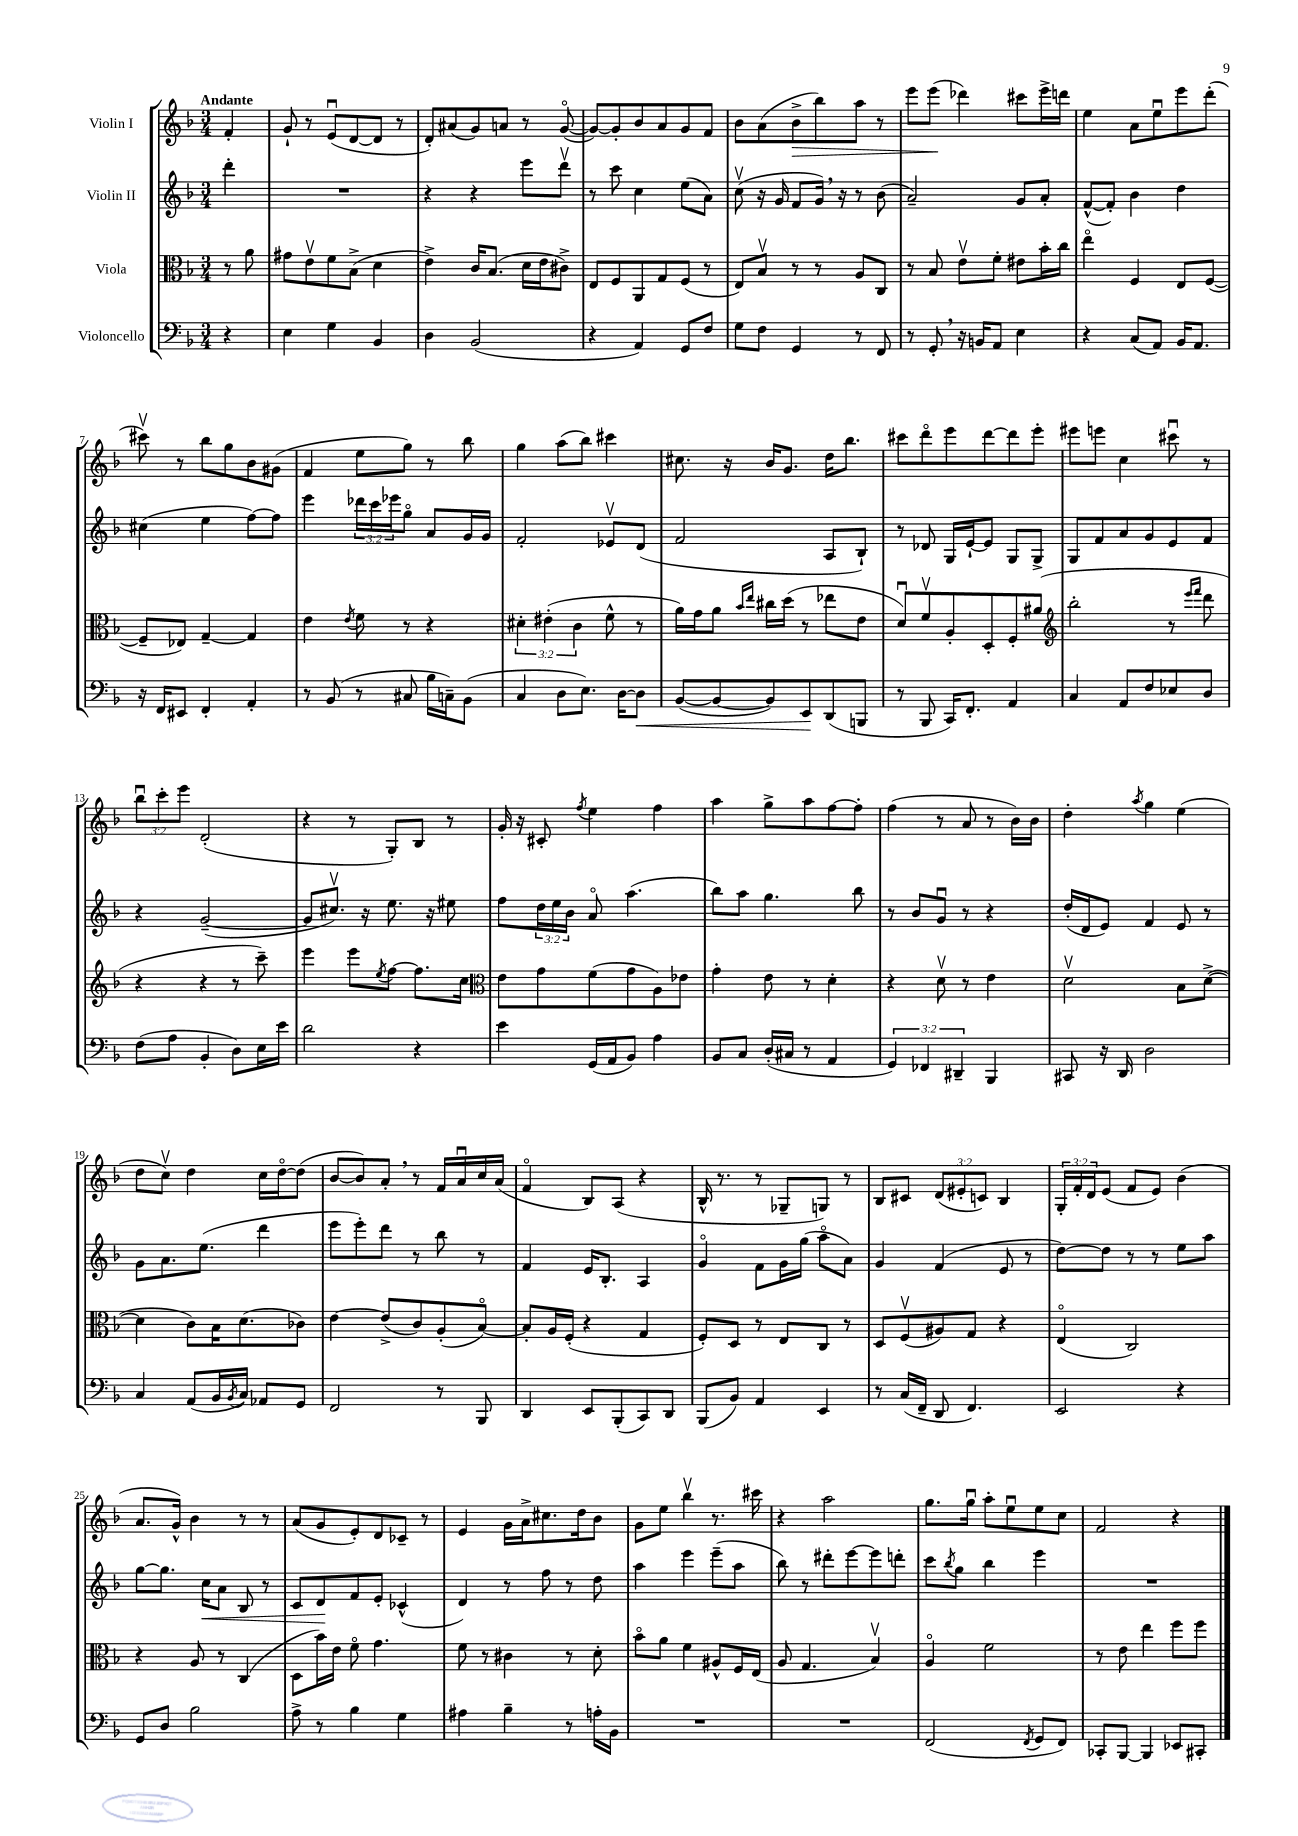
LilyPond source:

<<
\new StaffGroup <<
\new Staff = "s0" \with { instrumentName = "Violin I" } {
    \clef treble \key f \major \numericTimeSignature \time 3/4 \override Staff.TupletNumber.text = #tuplet-number::calc-fraction-text \partial 4 \tempo "Andante"
    f'4-. |
    g'8-! r8 e'8\downbow( d'8~ d'8 r8 |
    d'8-.) ais'8( g'8) a'8 r8 g'8~\flageolet( |
    g'8~) g'8-. bes'8 a'8 g'8 f'8 |
    bes'8 a'8( bes'8->\> bes''8) a''8 r8 |
    e'''8 e'''8\!( des'''4) cis'''8 e'''16-> d'''16 |
    e''4 a'8 e''8\downbow e'''8 d'''8-.( |
    cis'''8\upbow) r8 bes''8 g''8 bes'8 gis'8( |
    f'4 e''8 g''8) r8 bes''8 |
    g''4 a''8( bes''8) cis'''4 |
    cis''8. r16 bes'16 g'8. d''16 bes''8. |
    cis'''8 d'''8\flageolet e'''8 d'''8~ d'''8 e'''8-. |
    eis'''8 e'''8 c''4 cis'''8\downbow r8 |
    \tuplet 3/2 { bes''8\downbow c'''8-. e'''8 } d'2-.( |
    r4 r8 g8-.) bes8 r8 |
    g'16-. r16 cis'8-. \acciaccatura { f''8 } e''4 f''4 |
    a''4 g''8-> a''8 f''8~ f''8-. |
    f''4( r8 a'8 r8 bes'16) bes'16 |
    d''4-. \acciaccatura { a''8 } g''4 e''4( |
    d''8 c''8\upbow) d''4 c''16 d''16~\flageolet d''8( |
    bes'8~ bes'8) a'8-. \breathe r8 f'16 a'16\downbow c''16 a'16( |
    f'4\flageolet bes8) a8( r4 |
    bes16-^ r8. r8 ges8-- g8) r8 |
    bes8 cis'8 \tuplet 3/2 { d'8( eis'8-. c'8) } bes4 |
    \tuplet 3/2 { g16-. f'16-. d'16 } e'8( f'8 e'8) bes'4( |
    a'8. g'16-^) bes'4 r8 r8 |
    a'8( g'8 e'8-.) d'8 ces'8-- r8 |
    e'4 g'16 a'16-> cis''8. d''16 bes'8 |
    g'8 e''8 bes''4\upbow r8. cis'''16 |
    r4 a''2 |
    g''8. g''16\downbow a''8-. e''8\downbow e''8 c''8 |
    f'2 r4 \bar "|." |
}
\new Staff = "s1" \with { instrumentName = "Violin II" } {
    \clef treble \key f \major \numericTimeSignature \time 3/4 \override Staff.TupletNumber.text = #tuplet-number::calc-fraction-text \partial 4
    d'''4-. |
    R2. |
    r4 r4 e'''8 d'''8\upbow |
    r8 c'''8 c''4 e''8( a'8) |
    c''8\upbow( r16 g'16 f'8 g'16) \breathe r16 r8 bes'8( |
    a'2--) g'8 a'8-. |
    f'8~-^( f'8-.) bes'4 d''4 |
    cis''4( e''4 f''8~) f''8 |
    e'''4 \tuplet 3/2 { des'''16 c'''16 ees'''16 } g''8\flageolet a'8 g'16 g'16 |
    f'2-. ees'8\upbow d'8( |
    f'2 a8 bes8-!) |
    r8 des'8 g16 e'16~-! e'8 g8 g8-> |
    g8 f'8 a'8 g'8 e'8 f'8 |
    r4 g'2~--( |
    g'8 cis''8.\upbow) r16 e''8. r16 eis''8 |
    f''8 \tuplet 3/2 { d''16 e''16 bes'16 } a'8\flageolet a''4.( |
    bes''8) a''8 g''4. bes''8 |
    r8 bes'8 g'8\downbow r8 r4 |
    d''16-.( d'16 e'8) f'4 e'8 r8 |
    g'8 a'8. e''8.( d'''4 |
    e'''8 e'''8-.) d'''8 r8 bes''8 r8 |
    f'4 e'16 bes8.-. a4 |
    g'4\flageolet f'8 g'16 g''16( a''8\flageolet a'8) |
    g'4 f'4( e'8 r8 |
    d''8~) d''8 r8 r8 e''8 a''8 |
    g''8~ g''8. c''16\< a'8 bes8 r8 |
    c'8 d'8\! f'8 e'8-. ces'4-^( |
    d'4) r8 f''8 r8 d''8 |
    a''4 e'''4 e'''8--( a''8 |
    bes''8) r8 dis'''8-. e'''8~ e'''8 d'''8-. |
    c'''8 \acciaccatura { bes''8 } g''8 bes''4 e'''4 |
    R2. \bar "|." |
}
\new Staff = "s2" \with { instrumentName = "Viola" } {
    \clef alto \key f \major \numericTimeSignature \time 3/4 \override Staff.TupletNumber.text = #tuplet-number::calc-fraction-text \partial 4
    r8 a'8 |
    gis'8 e'8\upbow f'8 bes8->( d'4 |
    e'4->) c'16 bes8.( d'16 e'16 cis'8->) |
    e8 f8 a,8 g8 f8( r8 |
    e8) bes8\upbow r8 r8 a8 c8 |
    r8 bes8 e'8\upbow f'8-. eis'8 bes'16-. c''16 |
    e''4\flageolet f4 e8 f8~( |
    f8-- ees8) g4~-- g4 |
    e'4 \acciaccatura { e'8 } f'8 r8 r4 |
    \tuplet 3/2 { dis'4-. eis'4-.( c'4 } f'8-^ r8 |
    a'16) g'16 a'8 \grace { bes'16 e''16 } cis''16 d''16( r8 ees''8 e'8 |
    d'8\downbow) f'8\upbow a8-. d8-. f8-. ais'8( |
    \clef treble bes''2-. r8 \grace { e'''16 f'''16 } d'''8 |
    r4 r4 r8 c'''8--) |
    e'''4 e'''8 \acciaccatura { e''8 } f''8~ f''8. c''16 |
    \clef alto e'8 g'8 f'8( g'8 a8) ees'8 |
    g'4-. e'8 r8 d'4-. |
    r4 d'8\upbow r8 e'4 |
    d'2\upbow bes8 d'8~->( |
    d'4 c'8) bes16 d'8.( ces'8) |
    e'4~ e'8->( c'8) a8-.( bes8~\flageolet) |
    bes8-. a16 f16-.( r4 g4 |
    f8-.) d8 r8 e8 c8 r8 |
    d8 f8\upbow( ais8) g8 r4 |
    e4\flageolet( c2) |
    r4 a8 r8 c4( |
    d8 bes'16) e'16 f'8\flageolet g'4. |
    f'8 r8 cis'4 r8 d'8-. |
    bes'8\flageolet a'8 f'4 ais8-^ f16 e16( |
    a8 g4. bes4\upbow) |
    a4\flageolet f'2 |
    r8 e'8 e''4 f''8 f''8 \bar "|." |
}
\new Staff = "s3" \with { instrumentName = "Violoncello" } {
    \clef bass \key f \major \numericTimeSignature \time 3/4 \override Staff.TupletNumber.text = #tuplet-number::calc-fraction-text \partial 4
    r4 |
    e4 g4 bes,4 |
    d4 bes,2( |
    r4 a,4) g,8 f8 |
    g8 f8 g,4 r8 f,8 |
    r8 g,8-. \breathe r16 b,16 a,8 e4 |
    r4 c8( a,8) bes,16 a,8. |
    r16 f,16 eis,8 f,4-. a,4-. |
    r8 bes,8( r8 cis8 bes16 c16--) bes,8( |
    c4 d8 e8.) d16~ d8\< |
    bes,8~( bes,8~ bes,8) e,8\! d,8( b,,8 |
    r8 bes,,8 c,16) f,8.-. a,4 |
    c4 a,8 f8 ees8 d8 |
    f8( a8 bes,4-. d8) e16 e'16 |
    d'2 r4 |
    e'4 g,16( a,16 bes,8) a4 |
    bes,8 c8 d16-.( cis16 r8 a,4 |
    \tuplet 3/2 { g,4) fes,4 dis,4-- } bes,,4 |
    cis,8 r16 d,16 d2 |
    c4 a,8( bes,16 \acciaccatura { bes,8 } c16) aes,8 g,8 |
    f,2 r8 bes,,8 |
    d,4 e,8 bes,,8-.( c,8) d,8 |
    bes,,8( bes,8) a,4 e,4 |
    r8 c16( f,16-- d,8 f,4.) |
    e,2 r4 |
    g,8 d8 bes2 |
    a8-> r8 bes4 g4 |
    ais4 bes4-- r8 a16-. bes,16 |
    R2. |
    R2. |
    f,2( \acciaccatura { f,8 } g,8 f,8) |
    ces,8-. bes,,8~ bes,,4 ees,8 cis,8-. \bar "|." |
}
>>
>>
